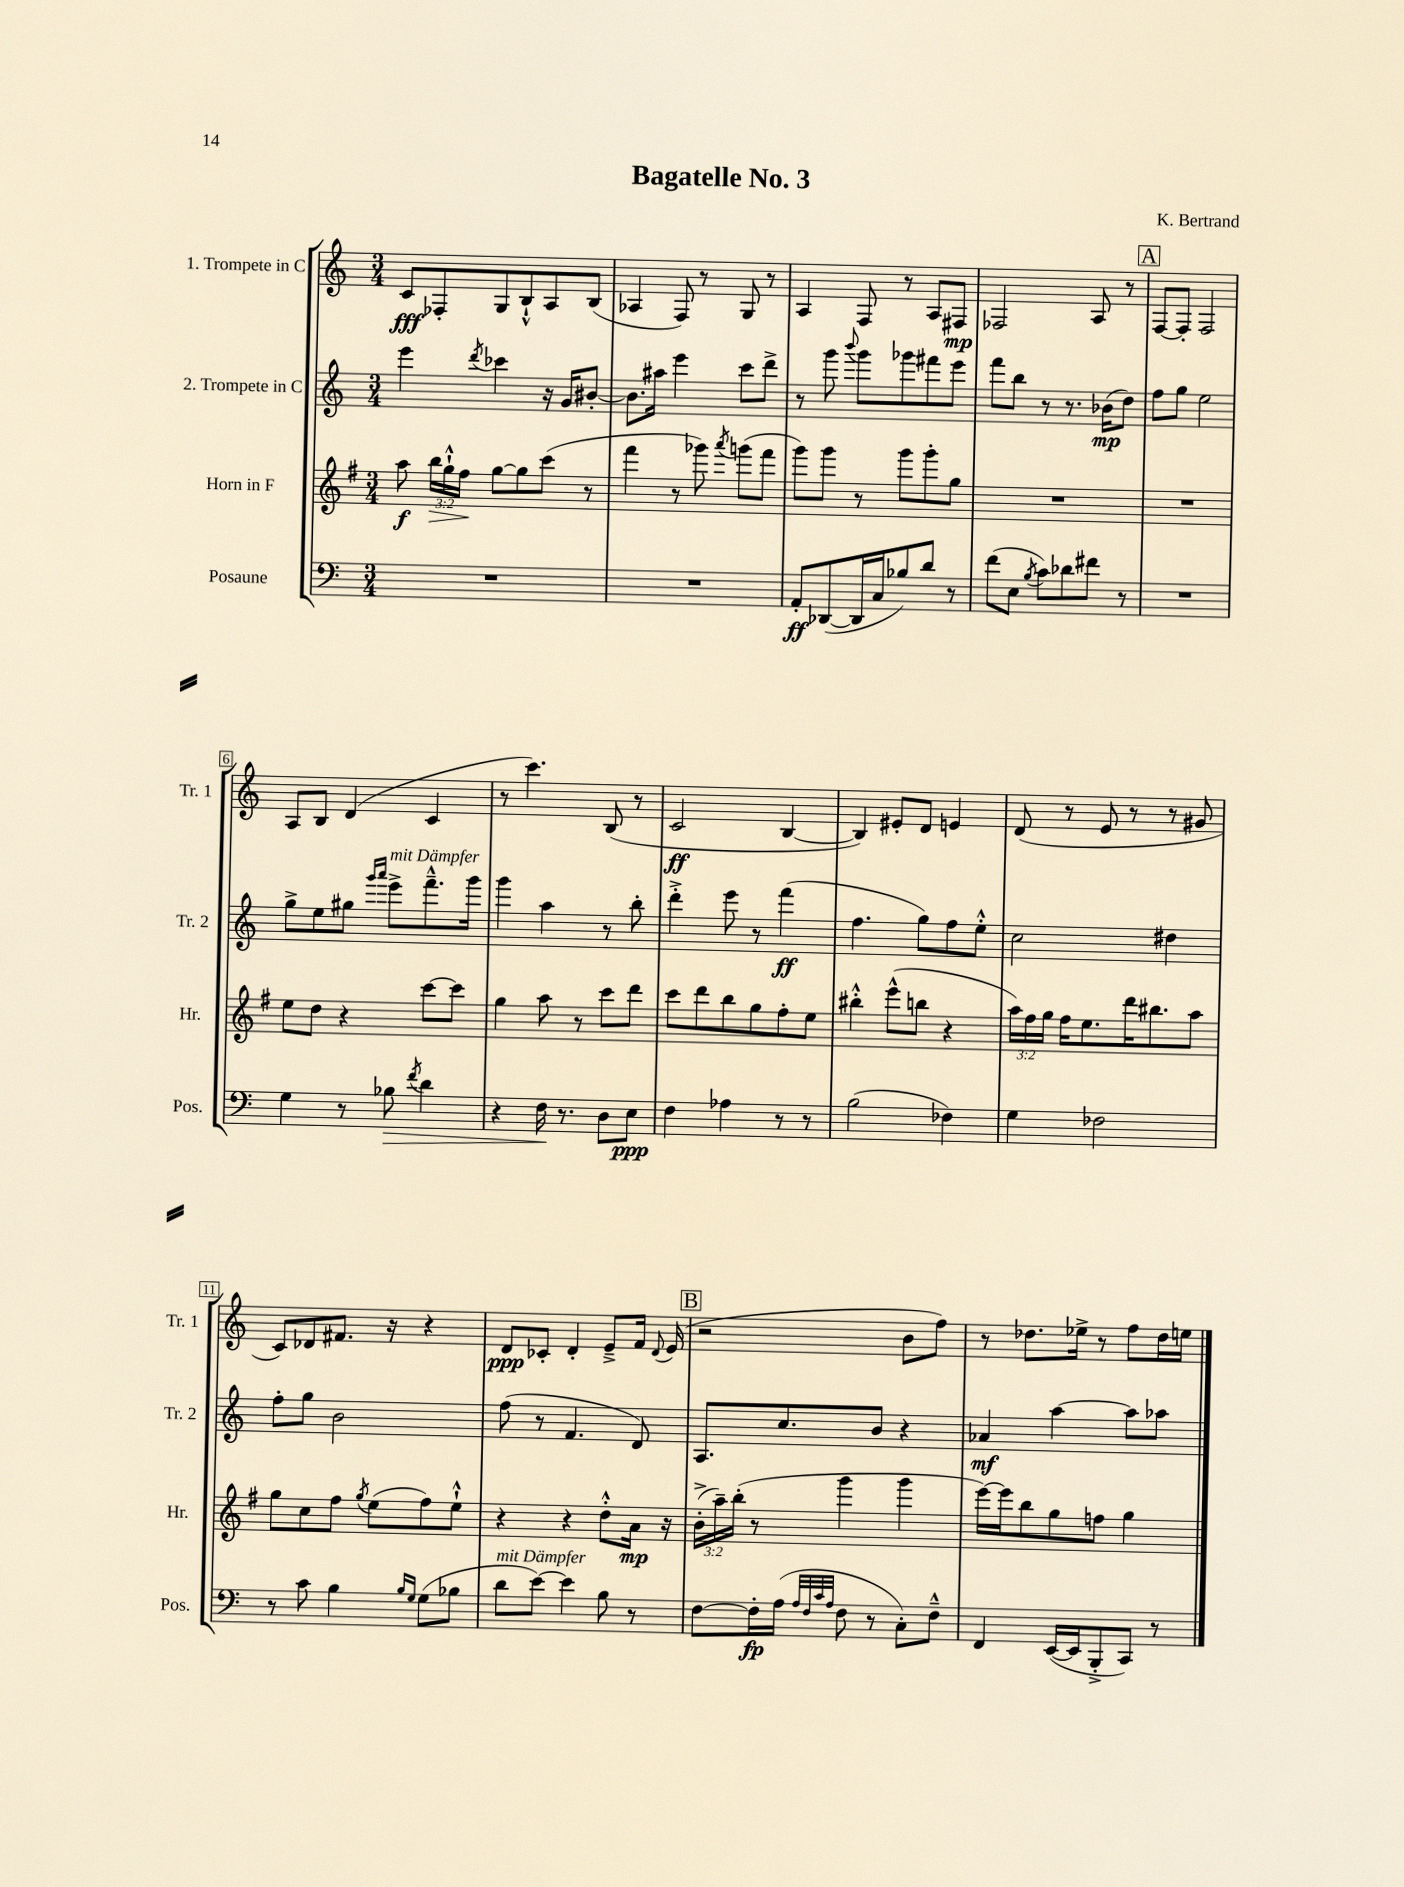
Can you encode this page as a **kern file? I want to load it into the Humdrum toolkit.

**kern	**dynam	**kern	**dynam	**kern	**dynam	**kern	**dynam
*part4	*part4	*part3	*part3	*part2	*part2	*part1	*part1
*staff4	*staff4	*staff3	*staff3	*staff2	*staff2	*staff1	*staff1
*I"Posaune	*	*I"Horn in F	*	*I"2. Trompete in C	*	*I"1. Trompete in C	*
*I'Pos.	*	*I'Hr.	*	*I'Tr. 2	*	*I'Tr. 1	*
*clefF4	*	*clefG2	*	*clefG2	*	*clefG2	*
*k[]	*	*k[f#]	*	*k[]	*	*k[]	*
*M3/4	*	*M3/4	*	*M3/4	*	*M3/4	*
=1	=1	=1	=1	=1	=1	=1	=1
2.r	.	8aa\	f	4eee\	.	8c/L	fff
!	!	!	!LO:HP:b	!	!	!	!
.	.	24bb\LL	>	.	.	8F-X'/	.
.	.	24gg`^^\	.	.	.	.	.
.	.	24ff#\JJ	.	.	.	.	.
.	.	.	.	8qddd/	.	.	.
.	.	[8gg\L	]	4ccc-X\	.	8G/	.
.	.	8gg\]	.	.	.	8B`^^/	.
.	.	(8ccc\J	.	16r	.	8A/	.
.	.	.	.	16g/KL	.	.	.
.	.	8r	.	[8b#X'/J	.	(8B/J	.
=2	=2	=2	=2	=2	=2	=2	=2
2.r	.	4fff#\	.	8.b#\L]	.	4A-X/	.
.	.	.	.	16aa#X\Jk	.	.	.
.	.	8r	.	4eee\	.	8F/)	.
.	.	8ggg-X\)	.	.	.	8r	.
.	.	8qaaa/	.	.	.	.	.
.	.	(8gggn\L	.	8ccc\L	.	8G/	.
.	.	8fff#\J	.	8ddd^\J	.	8r	.
=3	=3	=3	=3	=3	=3	=3	=3
8AA'/L	ff	8ggg\L)	.	8r	.	4A/	.
([8DD-X/	.	8ggg\J	.	8ggg\	.	.	.
.	.	.	.	8qqbbb/	.	.	.
16DD-/L]	.	8r	.	8ggg\L	.	8F/	.
16C/J	.	.	.	.	.	.	.
8B-X/)	.	8ggg\L	.	8ggg-X\	.	8r	.
8d/J	.	8ggg'\	.	8fff#X\	.	8A/L	.
8r	.	8gg\J	.	8eee\J	.	8F#X/J	mp
=4	=4	=4	=4	=4	=4	=4	=4
(8f\L	.	2.r	.	8fff\L	.	2F-X/	.
8E\J	.	.	.	8bb\J	.	.	.
8qB/	.	.	.	.	.	.	.
8c\L)	.	.	.	8r	.	.	.
8d-X\	.	.	.	8.r	.	.	.
8f#X\J	.	.	.	.	.	8A/	.
.	.	.	.	(16b-X\KL	mp	.	.
8r	.	.	.	8dd\J)	.	8r	.
!!LO:REH:place=s1:t=A
=5	=5	=5	=5	=5	=5	=5	=5
2.r	.	2.r	.	8ff\L	.	[8F/L	.
.	.	.	.	8gg\J	.	8F'/J]	.
.	.	.	.	2ee\	.	2F/	.
!!LO:LB:g=z
=6	=6	=6	=6	=6	=6	=6	=6
4G\	.	8ee\L	.	8gg^\L	.	8A/L	.
.	.	8dd\J	.	8ee\	.	8B/J	.
8r	.	4r	.	8gg#X\J	.	(4d/	.
.	.	.	.	16qqggg/LL	.	.	.
.	.	.	.	16qqaaa/JJ	.	.	.
!	!	!	!	!LO:TX:a:i:t=mit Dämpfer	!	!	!
!	!LO:HP:b	!	!	!	!	!	!
8B-X\	>	.	.	8eee^\L	.	.	.
8qf/	.	.	.	.	.	.	.
4d\	.	[8ccc\L	.	8.fff~^^\	.	4c/	.
.	.	8ccc\J]	.	.	.	.	.
.	.	.	.	16ggg\Jk	.	.	.
=7	=7	=7	=7	=7	=7	=7	=7
4r	.	4gg\	.	4ggg\	.	8r	.
.	.	.	.	.	.	4.ccc\)	.
16F\	.	8aa\	.	4aa\	.	.	.
8.r	]	.	.	.	.	.	.
.	.	8r	.	.	.	.	.
8D\L	.	8ccc\L	.	8r	.	(8B/	.
8E\J	ppp	8ddd\J	.	8bb'\	.	8r	.
=8	=8	=8	=8	=8	=8	=8	=8
4F\	.	8ccc\L	.	4ddd'^\	.	2c/	ff
.	.	8ddd\	.	.	.	.	.
4A-X\	.	8bb\	.	8eee\	.	.	.
.	.	8gg\	.	8r	.	.	.
8r	.	8ff#'\	.	(4fff\	ff	[4B/	.
8r	.	8ee\J	.	.	.	.	.
=9	=9	=9	=9	=9	=9	=9	=9
(2B\	.	4bb#X'^^\	.	4.ff\	.	4B/])	.
.	.	(8eee^^\L	.	.	.	8e#X'/L	.
.	.	8bbn\J	.	8gg\L)	.	8d/J	.
4F-X\)	.	4r	.	8ff\	.	4en/	.
.	.	.	.	8ee'^^\J	.	.	.
=10	=10	=10	=10	=10	=10	=10	=10
4G\	.	24aa\LL)	.	2cc\	.	(8d/	.
.	.	24ff#\	.	.	.	.	.
.	.	24gg\JJ	.	.	.	.	.
.	.	16ff#\KL	.	.	.	8r	.
.	.	8.ee\	.	.	.	.	.
2F-X\	.	.	.	.	.	8e/	.
.	.	16ddd\K	.	.	.	8r	.
.	.	8.bb#X\	.	.	.	.	.
.	.	.	.	4dd#X\	.	8r	.
.	.	8aa\J	.	.	.	8g#X/	.
!!LO:LB:g=z
=11	=11	=11	=11	=11	=11	=11	=11
8r	.	8gg\L	.	8ff'\L	.	8c/L)	.
8c\	.	8cc\	.	8gg\J	.	8d-X/	.
4B\	.	8ff#\J	.	2b\	.	8.f#X/J	.
.	.	8qgg/	.	.	.	.	.
.	.	(8ee\L	.	.	.	.	.
.	.	.	.	.	.	16r	.
16qqB/LL	.	.	.	.	.	.	.
16qqG/JJ	.	.	.	.	.	.	.
(8G\L	.	8ff#\)	.	.	.	4r	.
8B-X\J	.	8ee`^^\J	.	.	.	.	.
=12	=12	=12	=12	=12	=12	=12	=12
!LO:TX:a:i:t=mit Dämpfer	!	!	!	!	!	!	!
8d\L	.	4r	.	(8ff\	.	8d/L	ppp
[8e\J)	.	.	.	8r	.	8c-X'/J	.
4e\]	.	4r	.	4.f/	.	4d'/	.
8B\	.	8dd'^^\L	.	.	.	8e~^/L	.
8r	.	16a\Jk	mp	8d/)	.	16f/Jk	.
.	.	.	.	.	.	8qqd/	.
.	.	16r	.	.	.	(16e/	.
!!LO:REH:place=s1:t=B
=13	=13	=13	=13	=13	=13	=13	=13
[8F\L	.	(24b'^\LL	.	8.A/L	.	2r	.
.	.	24aa~\)	.	.	.	.	.
.	.	(24bb'\JJ	.	.	.	.	.
16F'\L]	fp	8r	.	.	.	.	.
(16A\JJ	.	.	.	8.cc/	.	.	.
32qqA/LLL	.	.	.	.	.	.	.
32qqF/	.	.	.	.	.	.	.
32qqc/	.	.	.	.	.	.	.
32qqA/JJJ	.	.	.	.	.	.	.
8F\	.	4ggg\	.	.	.	.	.
8r	.	.	.	8b/J	.	.	.
8C'\L)	.	4ggg\	.	4r	.	8b\L	.
8F~^^\J	.	.	.	.	.	8ff\J)	.
=14	=14	=14	=14	=14	=14	=14	=14
4FF/	.	[16eee\LL)	.	4a-X/	mf	8r	.
.	.	16eee\J]	.	.	.	.	.
.	.	8bb\	.	.	.	8.dd-X\L	.
([16EE/LL	.	8gg\	.	[4aa\	.	.	.
16EE/J]	.	.	.	.	.	16ee-X^\Jk	.
8BBB'^/	.	8ffn\J	.	.	.	8r	.
8CC/J)	.	4gg\	.	8aa\L]	.	8ff\L	.
8r	.	.	.	8aa-X\J	.	16dd-\L	.
.	.	.	.	.	.	16een\JJ	.
==	==	==	==	==	==	==	==
*-	*-	*-	*-	*-	*-	*-	*-
